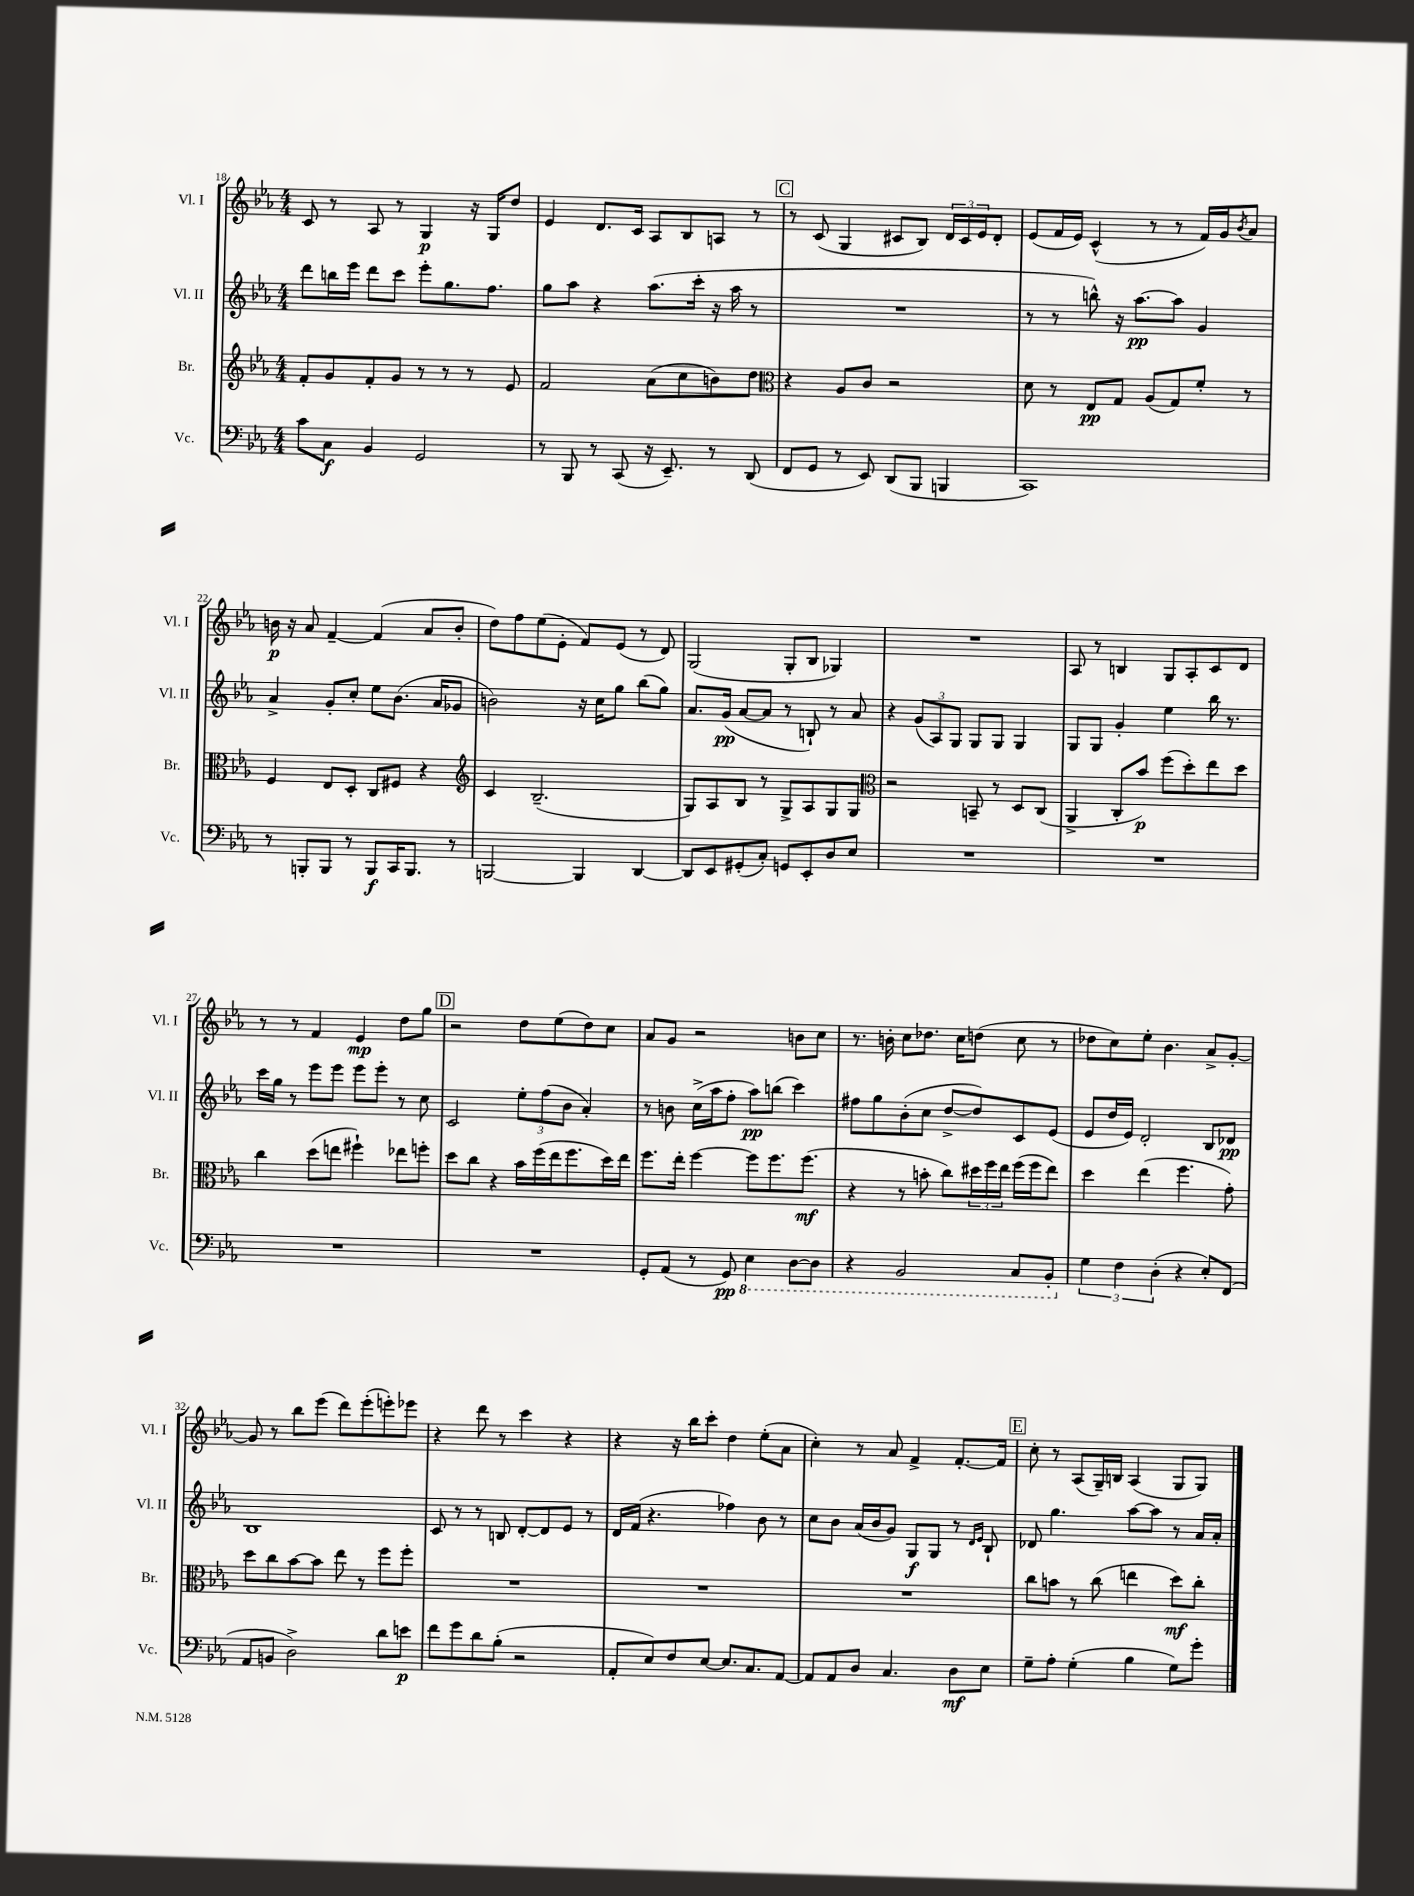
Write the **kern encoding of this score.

**kern	**dynam	**kern	**dynam	**kern	**dynam	**kern	**dynam
*part4	*part4	*part3	*part3	*part2	*part2	*part1	*part1
*staff4	*staff4	*staff3	*staff3	*staff2	*staff2	*staff1	*staff1
*I"Vc.	*	*I"Br.	*	*I"Vl. II	*	*I"Vl. I	*
*I'Vc.	*	*I'Br.	*	*I'Vl. II	*	*I'Vl. I	*
*clefF4	*	*clefG2	*	*clefG2	*	*clefG2	*
*k[b-e-a-]	*	*k[b-e-a-]	*	*k[b-e-a-]	*	*k[b-e-a-]	*
*M4/4	*	*M4/4	*	*M4/4	*	*M4/4	*
=18	=18	=18	=18	=18	=18	=18	=18
8c\L	.	8f'/L	.	8ddd\L	.	8c/	.
8C\J	f	8g/	.	16bbn\L	.	8r	.
.	.	.	.	16eee-\JJ	.	.	.
4BB-/	.	8f'/	.	8ddd\L	.	8A-/	.
.	.	8g/J	.	8ccc\J	.	8r	.
2GG/	.	8r	.	8eee-'\L	.	4G/	p
.	.	8r	.	8.gg\	.	.	.
.	.	8r	.	.	.	16r	.
.	.	.	.	8.ff\J	.	16G/KL	.
.	.	8e-/	.	.	.	8dd/J	.
=19	=19	=19	=19	=19	=19	=19	=19
8r	.	2f/	.	8gg\L	.	4e-/	.
8BBB-/	.	.	.	8aa-\J	.	.	.
8r	.	.	.	4r	.	8.d/L	.
(8CC/	.	.	.	.	.	.	.
.	.	.	.	.	.	16c/Jk	.
16r	.	(8a-\L	.	(8.aa-\L	.	8A-/L	.
8.EE-~/)	.	.	.	.	.	.	.
.	.	8cc\	.	.	.	8B-/	.
.	.	.	.	16ccc'\Jk	.	.	.
8r	.	8bn\)	.	16r	.	8An/J	.
.	.	.	.	16aa-\	.	.	.
(8DD/	.	8dd\J	.	8r	.	8r	.
!!LO:REH:place=s1:t=C
=20	=20	=20	=20	=20	=20	=20	=20
*	*	*clefC3	*	*	*	*	*
8FF/L	.	4r	.	1r	.	8r	.
8GG/J	.	.	.	.	.	(8c/	.
8r	.	8A-/L	.	.	.	4G/	.
8EE-/)	.	8c/J	.	.	.	.	.
(8DD/L	.	2r	.	.	.	8c#X/L	.
8BBB-/J	.	.	.	.	.	8B-/J)	.
4BBBn/	.	.	.	.	.	24d/LL	.
.	.	.	.	.	.	24c#/	.
.	.	.	.	.	.	24e-/J	.
.	.	.	.	.	.	8d'/J	.
=21	=21	=21	=21	=21	=21	=21	=21
1CC)	.	8d\	.	8r	.	(8e-/L	.
.	.	8r	.	8r	.	16f/L	.
.	.	.	.	.	.	16e-/JJ)	.
.	.	8E-/L	pp	8bbn^^\)	.	(4c^^/	.
.	.	8G/J	.	16r	.	.	.
.	.	.	.	[8.aa-\L	pp	.	.
.	.	(8A-/L	.	.	.	8r	.
.	.	8G/)	.	8aa-\J]	.	8r	.
.	.	8f'/J	.	4g/	.	16f/LL)	.
.	.	.	.	.	.	16g/J	.
.	.	.	.	.	.	8qb-/	.
.	.	8r	.	.	.	8a-/J	.
!!LO:LB:g=z
=22	=22	=22	=22	=22	=22	=22	=22
8r	.	4F/	.	4a-^/	.	16bn\	p
.	.	.	.	.	.	16r	.
8BBBn'/L	.	.	.	.	.	8a-/	.
8BBB/J	.	8E-/L	.	8g'/L	.	[4f~/	.
8r	.	8D'/J	.	8cc'/J	.	.	.
8BBB/L	f	8C/L	.	8ee-\L	.	(4f/]	.
16CC/K	.	8F#X/J	.	(8.b-\J	.	.	.
8.BBB/J	.	.	.	.	.	.	.
.	.	4r	.	.	.	8a-/L	.
.	.	.	.	16a-/KL	.	.	.
8r	.	.	.	8g-X/J	.	8b'/J	.
=23	=23	=23	=23	=23	=23	=23	=23
*	*	*clefG2	*	*	*	*	*
[2BBBn/	.	4c/	.	2bn\)	.	8dd\L)	.
.	.	.	.	.	.	8ff\	.
.	.	(2.B-~/	.	.	.	(8ee-\	.
.	.	.	.	.	.	8e-'\J	.
4BBB/]	.	.	.	16r	.	8f/L)	.
.	.	.	.	16cc\KL	.	.	.
.	.	.	.	8gg\J	.	(8e-/J	.
[4DD/	.	.	.	(8bb-\L	.	8r	.
.	.	.	.	8gg\J)	.	8d/)	.
=24	=24	=24	=24	=24	=24	=24	=24
8DD/L]	.	8G/L)	.	8.a-/L	.	(2G/	.
8EE-/	.	8A-/	.	.	.	.	.
.	.	.	.	(16g/Jk	pp	.	.
(8GG#X'/	.	8B-/J	.	[8a-/L	.	.	.
8C'/J)	.	8r	.	8a-/J]	.	.	.
8GGn/L	.	8G^/L	.	8r	.	8G'/L	.
8EE-'/	.	8A-/	.	8Bn`/)	.	8B-/J	.
8D/	.	8G/	.	8r	.	4G-X/)	.
8E-/J	.	8G/J	.	8a-/	.	.	.
=25	=25	=25	=25	=25	=25	=25	=25
*	*	*clefC3	*	*	*	*	*
1r	.	2r	.	4r	.	1r	.
.	.	.	.	(12g/L	.	.	.
.	.	.	.	12A-/)	.	.	.
.	.	.	.	12G/J	.	.	.
.	.	8BBn~/	.	8G/L	.	.	.
.	.	8r	.	8G/J	.	.	.
.	.	8D/L	.	4G/	.	.	.
.	.	(8C/J	.	.	.	.	.
=26	=26	=26	=26	=26	=26	=26	=26
1r	.	4AA-^/	.	8G/L	.	8A-/	.
.	.	.	.	8G/J	.	8r	.
.	.	8C'/L	.	4g'/	.	4Bn/	.
.	.	8b-/J)	p	.	.	.	.
.	.	(8ff\L	.	4ee-\	.	8G/L	.
.	.	8dd'\)	.	.	.	8A-'/	.
.	.	8ee-\	.	16bb-\	.	8c/	.
.	.	.	.	8.r	.	.	.
.	.	8dd\J	.	.	.	8d/J	.
!!LO:LB:g=z
=27	=27	=27	=27	=27	=27	=27	=27
1r	.	4cc\	.	16ccc\LL	.	8r	.
.	.	.	.	16gg\JJ	.	.	.
.	.	.	.	8r	.	8r	.
.	.	(8dd\L	.	8eee-\L	.	4f/	.
.	.	8een\J	.	8eee-\J	.	.	.
.	.	4ff#X`\)	.	8eee-\L	.	4e-/	mp
.	.	.	.	8eee-'\J	.	.	.
.	.	8ee-X\L	.	8r	.	8dd\L	.
.	.	8ffn'\J	.	8cc\	.	8gg\J	.
!!LO:REH:place=s1:t=D
=28	=28	=28	=28	=28	=28	=28	=28
1r	.	8dd\L	.	2c/	.	2r	.
.	.	8cc\J	.	.	.	.	.
.	.	4r	.	.	.	.	.
.	.	16b-\LL	.	12ee-'\L	.	8dd\L	.
.	.	(16ff\	.	.	.	.	.
.	.	.	.	(12ff\	.	.	.
.	.	16ee-\J	.	.	.	(8ee-\	.
.	.	.	.	12b-\J	.	.	.
.	.	8.ff\	.	.	.	.	.
.	.	.	.	4a-'/)	.	8dd\)	.
.	.	16dd\L)	.	.	.	8cc\J	.
.	.	16ee-\JJ	.	.	.	.	.
=29	=29	=29	=29	=29	=29	=29	=29
8GG'/L	.	8.ff\L	.	8r	.	8a-/L	.
(8AA-/J	.	.	.	8bn\	.	8g/J	.
.	.	16ee-'\Jk	.	.	.	.	.
8r	.	[4ff\	.	(16cc^\LL	.	2r	.
.	.	.	.	16aa-\J	.	.	.
8GG/)	pp	.	.	8ff'\J	.	.	.
*8ba	*	*	*	*	*	*	*
4EE-\	.	8ff\L]	.	8aa-\L)	pp	.	.
.	.	8.ff\	.	(8bbn\J	.	.	.
[8DD\L	.	.	.	4ccc\)	.	8bn\L	.
.	.	(8.ff\J	mf	.	.	.	.
8DD\J]	.	.	.	.	.	8cc\J	.
=30	=30	=30	=30	=30	=30	=30	=30
4r	.	4r	.	8ff#X\L	.	8.r	.
.	.	.	.	8gg\	.	.	.
.	.	.	.	.	.	16bn'\	.
2BBB-/	.	8r	.	(8b-'\	.	8cc\L	.
.	.	8bn'\	.	8cc\J	.	8.dd-X\J	.
.	.	8cc\L)	.	[8dd^/L	.	.	.
.	.	.	.	.	.	16cc\KL	.
.	.	24dd#X\L	.	8dd/])	.	(8ddn\J	.
.	.	24ff\	.	.	.	.	.
.	.	24ee-\JJ	.	.	.	.	.
8CC/L	.	(16ff\LL	.	8c/	.	8cc\	.
.	.	16ff\J	.	.	.	.	.
8BBB-'/J	.	8ee-\J)	.	(8e-/J	.	8r	.
=31	=31	=31	=31	=31	=31	=31	=31
*X8ba	*	*	*	*	*	*	*
6G\	.	4dd\	.	8e-/L	.	8dd-X\L	.
.	.	.	.	16dd/L	.	8cc\)	.
6F\	.	.	.	.	.	.	.
.	.	.	.	16e-/JJ)	.	.	.
.	.	(4ee-\	.	2d'/	.	8ee-'\J	.
(6D'\	.	.	.	.	.	.	.
.	.	.	.	.	.	4.b-\	.
4r	.	4.ff\	.	.	.	.	.
8E-'/L)	.	.	.	8B-/L	.	8a-^/L	.
(8FF/J	.	8g'\)	.	8d-X/J	pp	[8g'/J	.
!!LO:LB:g=z
=32	=32	=32	=32	=32	=32	=32	=32
8AA-/L	.	8dd\L	.	1B-	.	8g/]	.
8BBn/J	.	8cc\	.	.	.	8r	.
2D^\)	.	[8b-\	.	.	.	8bb-\L	.
.	.	8b-\J]	.	.	.	(8eee-\J	.
.	.	8ee-\	.	.	.	8ddd\L)	.
.	.	8r	.	.	.	(8eee-'\	.
8d\L	.	8ff\L	.	.	.	8eeen'\)	.
8en\J	p	8ff'\J	.	.	.	8eee-X\J	.
=33	=33	=33	=33	=33	=33	=33	=33
8f\L	.	1r	.	8c/	.	4r	.
8g\	.	.	.	8r	.	.	.
8d\	.	.	.	8r	.	8ddd\	.
(8B-'\J	.	.	.	8Bn/	.	8r	.
2r	.	.	.	[8d'/L	.	4ccc\	.
.	.	.	.	8d/]	.	.	.
.	.	.	.	8e-/J	.	4r	.
.	.	.	.	8r	.	.	.
=34	=34	=34	=34	=34	=34	=34	=34
8AA-'/L	.	1r	.	16d/LL	.	4r	.
.	.	.	.	(16f/JJ	.	.	.
8E-/)	.	.	.	4.r	.	.	.
8F/	.	.	.	.	.	16r	.
.	.	.	.	.	.	16bb-\KL	.
[8E-/J	.	.	.	.	.	8ccc'\J	.
8.E-/L]	.	.	.	4ff-X\)	.	4dd\	.
8.C/	.	.	.	.	.	.	.
.	.	.	.	8b-\	.	(8ee-'\L	.
[8AA-/J	.	.	.	8r	.	8a-\J	.
=35	=35	=35	=35	=35	=35	=35	=35
8AA-/L]	.	1r	.	8cc\L	.	4cc'\)	.
8AA-/	.	.	.	8b-\J	.	.	.
8D/J	.	.	.	(16a-/LL	.	8r	.
.	.	.	.	16b-/J	.	.	.
4.C/	.	.	.	8g/J)	.	8a-/	.
.	.	.	.	8G/L	f	4f^/	.
.	.	.	.	8G/J	.	.	.
8D\L	mf	.	.	8r	.	[8.f'/L	.
.	.	.	.	16qqd/LL	.	.	.
.	.	.	.	16qqe-/JJ	.	.	.
8E-\J	.	.	.	8B-`/	.	.	.
.	.	.	.	.	.	16f/Jk]	.
!!LO:REH:place=s1:t=E
=36	=36	=36	=36	=36	=36	=36	=36
8G~\L	.	8cc\L	.	8d-X/	.	8cc'\	.
8A-'\J	.	8bn\J	.	4.gg\	.	8r	.
(4G'\	.	8r	.	.	.	(8A-/L	.
.	.	(8cc\	.	.	.	16G~/L)	.
.	.	.	.	.	.	16Bn/JJ	.
4B-\	.	4een\	.	[8aa-\L	.	(4A-/	.
.	.	.	.	8aa-\J]	.	.	.
8G\L)	.	8dd\L)	mf	8r	.	8G/L	.
8g'\J	.	8cc'\J	.	16a-/LL	.	8G/J)	.
.	.	.	.	16a-'/JJ	.	.	.
==	==	==	==	==	==	==	==
*-	*-	*-	*-	*-	*-	*-	*-
